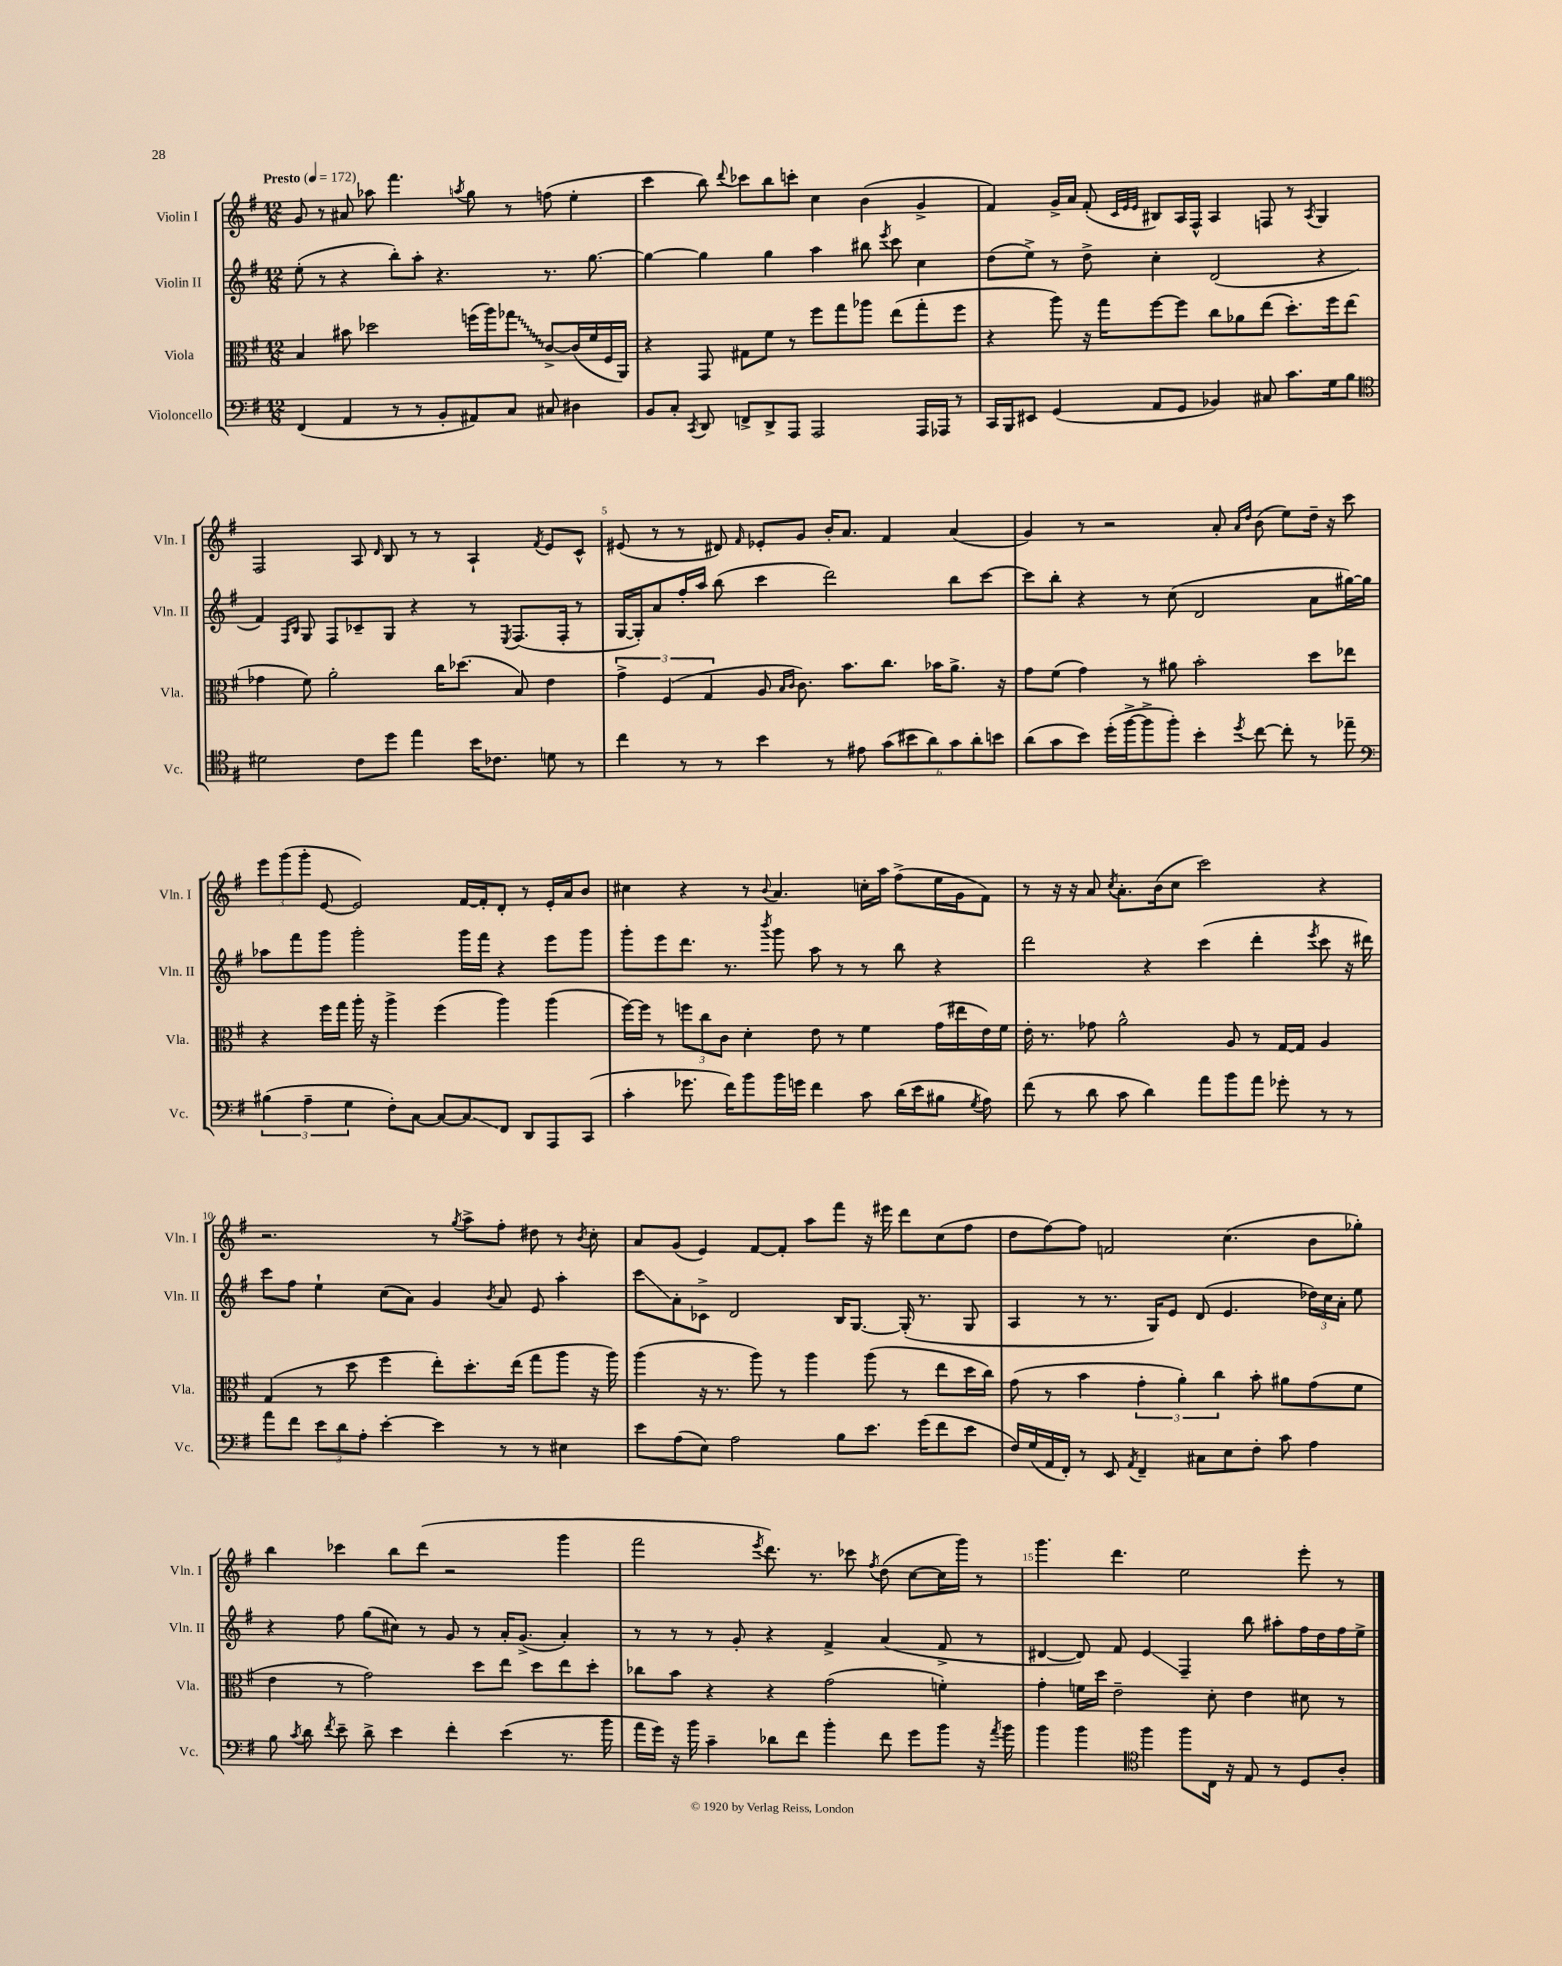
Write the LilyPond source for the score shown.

<<
\new StaffGroup <<
\new Staff = "s0" \with { instrumentName = "Violin I" shortInstrumentName = "Vln. I" } {
    \clef treble \key g \major \numericTimeSignature \time 12/8 \tempo "Presto" 4 = 172
    \autoBeamOff g'8 r8 ais'8 aes''8 fis'''4. \acciaccatura { a''8 } g''8 r8 f''8( e''4-. |
    c'''4 b''8) \appoggiatura { d'''8 } ces'''8[ b''8 c'''8]-. c''4 b'4( g'4-> |
    fis'4) g'16[-> a'16] fis'8-.( \grace { c'32[ e'32 e'32] } bis8[) a16 fis16]-^ a4 f8 r8 \acciaccatura { a8 } g4 |
    fis2 a8 \grace { d'16 } b8 r8 r8 a4-! \acciaccatura { fis'8 } e'8[ c'8]-^ |
    eis'8( r8 r8 dis'8) \grace { fis'16 } ees'8[-. g'8] b'16[-. a'8.] fis'4 a'4( |
    g'4) r8 r2 a'8-. \grace { a'16[ d''16] } b'8( e''8[) d''16]-- r16 c'''8 |
    \tuplet 3/2 { e'''8[ g'''8( g'''8]-. } e'8~ e'2) fis'16[~ fis'16-. d'8]-. r8 e'16[-. a'16 b'8] |
    cis''4 r4 r8 \appoggiatura { b'8 } a'4. c''16[-. a''16] fis''8[->( e''16 g'16 fis'8]) |
    r8 r16 r16 a'8 \acciaccatura { c''8 } a'8.[-. b'16( c''8] c'''2) r4 |
    r2. r8 \acciaccatura { g''8 } a''8[-> fis''8]-. dis''8 r8 \acciaccatura { b'8 } c''8-. |
    a'8[ g'8]( e'4) fis'8[~ fis'8]-. a''8[ fis'''8] r16 eis'''16 d'''8[ c''8( fis''8] |
    d''8[ fis''8~) fis''8] f'2 c''4.( b'8[ ges''8]-.) |
    b''4 ces'''4 b''8[ d'''8]( r2 g'''4 |
    fis'''2 \acciaccatura { e'''8 } d'''8.) r8. ces'''8 \acciaccatura { fis''8 } d''8( c''8[~ c''16 g'''16]) r8 |
    g'''4. d'''4. e''2 e'''8-. r8 \bar "|." |
}
\new Staff = "s1" \with { instrumentName = "Violin II" shortInstrumentName = "Vln. II" } {
    \clef treble \key g \major \numericTimeSignature \time 12/8
    \autoBeamOff e''8-.( r8 r4 b''8[-.) a''8]-. r4. r8. g''8.~ |
    g''4~ g''4 g''4 a''4 bis''8 \acciaccatura { e'''8 } c'''8 c''4 |
    d''8[( e''8]->) r8 d''8-> c''4-. d'2( r4 |
    fis'4) \grace { fis16[ b16] } g8 fis8[ ces'8-- g8] r4 r8 \acciaccatura { e8 } fis8.[( fis16]-. r8 |
    g16[~ g16-.) a'8 fis''16-. a''16] b''8( c'''4 d'''2) b''8[ c'''8]~ |
    c'''8[ b''8]-. r4 r8 c''8( d'2 a'8[ gis''16~) gis''16] |
    aes''8[ fis'''8 g'''8] g'''2-. g'''16[ fis'''16] r4 e'''8[ g'''8] |
    g'''8[-. e'''8 d'''8.] r8. \acciaccatura { b'''8 } g'''8 a''8 r8 r8 b''8 r4 |
    d'''2 r4 c'''4( d'''4-. \acciaccatura { e'''8 } c'''8 r16 dis'''16) |
    c'''8[ fis''8] e''4-! c''8[( a'8]) g'4 \acciaccatura { b'8 } a'8 e'8 a''4-. |
    c'''8[\glissando a'8-. ces'8]-> d'2 b16[ g8.]~ g16-.( r8. g8 |
    a4 r8 r8. g16[) e'8] d'8( e'4. \tuplet 3/2 { des''16[) c''16 a'16]-. } e''8 |
    r4 fis''8 g''8[( cis''8]) r8 g'8 r8 a'16[-. g'8.]->( a'4-.) |
    r8 r8 r8 g'8-. r4 fis'4-> a'4( fis'8-> r8 |
    dis'4~ dis'8) fis'8 e'4\glissando fis4-- b''8 ais''8[-. fis''16 d''16 fis''16 e''16]-> \bar "|." |
}
\new Staff = "s2" \with { instrumentName = "Viola" shortInstrumentName = "Vla." } {
    \clef alto \key g \major \numericTimeSignature \time 12/8
    \autoBeamOff b4 bis'8 des''2 f''16[( a''16) \once \override Glissando.style = #'zigzag ges''8]\glissando c'8[~-> c'16( fis'16 fis16 a,16]) |
    r4 g,8 gis8[ fis'8] r8 fis''8[ g''8 aes''8] e''8[( g''8-. fis''8] |
    r4 a''8) r16 g''16[ fis''8~ fis''8] c''8[ aes'8 e''8]( d''8.[-.) fis''16 e''8]( |
    ges'4 fis'8) a'2-. c''16[ des''8.]( b8) e'4 |
    \tuplet 3/2 { g'4-> fis4( g4 } a8 \grace { b16[ c'16] } c'8.) b'8.[ c''8.] bes'16[ a'8.]-> r16 |
    g'8[ fis'8]( g'4) r8 ais'8 b'2-. d''8[ ees''8] |
    r4 fis''16[ g''16] a''16-. r16 a''4-> fis''4( a''4) a''4( |
    fis''16[~) fis''16] r8 \tuplet 3/2 { f''8[ c''8 c'8] } d'4-. e'8 r8 fis'4 g'16[( eis''16 e'16) fis'16] |
    e'16-. r8. ges'8 a'2-^ a8 r8 g16[~ g16] a4 |
    g4( r8 d''8 fis''4 e''8[-.) d''8.-. e''16]( g''8[ a''8] r16 a''16) |
    a''4( r16 r8. a''8) r8 a''4 a''8( r8 e''8[ d''16 c''16]) |
    g'8( r8 b'4 \tuplet 3/2 { g'4-. a'4-.) c''4 } b'8-. ais'8[ g'8( fis'8] |
    e'4 r8 g'2) d''8[ e''8] d''8[ e''8 d''8]-. |
    ces''8[ b'8] r4 r4 g'2( f'4-.) |
    g'4-. f'16[ d''16] e'2-- d'8-. e'4 dis'8 r8 \bar "|." |
}
\new Staff = "s3" \with { instrumentName = "Violoncello" shortInstrumentName = "Vc." } {
    \clef bass \key g \major \numericTimeSignature \time 12/8
    \autoBeamOff fis,4( a,4 r8 r8 b,8[-. ais,8) c8] cis8 dis4 |
    b,8[ c8]-. \acciaccatura { c,8 } d,8 f,8[-> d,8-> a,,8] a,,2 a,,16[ aes,,16] r8 |
    c,16[ b,,16 eis,8] g,4( a,8[ g,8] bes,4) cis8 c'8.[ g16 b8] |
    \clef tenor dis'2 c'8[ d''8] e''4 b'16[ ces'8.] d'8 r8 |
    c''4 r8 r8 b'4 r8 eis'8 \tuplet 6/4 { g'8[( bis'8 a'8) g'8 a'8-. b'8] } |
    a'8[( g'8 b'8]) d''16[-.( fis''16~-> fis''8-> fis''8]-.) b'4-. \acciaccatura { d''8 } c''8~ c''8-. r8 ees''8-- |
    \clef bass \tuplet 3/2 { bis4( a4-- g4 } fis8[-.) c8]~ c8[~ c8\glissando fis,8] d,8[ a,,8 c,8]( |
    c'4-. ges'8. fis'16[) b'8 b'16 g'16] fis'4 c'8 d'16[( e'16 bis8] \acciaccatura { g8 } a8) |
    fis'8( r8 d'8 c'8 d'4) a'8[ b'8 a'8] ges'8-. r8 r8 |
    a'8[ fis'8] \tuplet 3/2 { e'8[ d'8 a8]-. } e'4~-. e'4 r8 r8 eis4 |
    e'8[ a8( e8]) a2 b8[ e'8.] g'16[( fis'8 e'8] |
    fis16[) g16( a,16 fis,16]-.) r8 e,8 \acciaccatura { a,8 } fis,4-- cis8[ e8 fis8]-. c'8 a4 |
    b8 \acciaccatura { c'8 } d'8 \acciaccatura { fis'8 } e'8-- d'8-> e'4 fis'4-. e'4( r8. b'16 |
    a'16[ g'16]) r16 b'16 c'4-- des'8[ fis'8] b'4-. fis'8 g'8[ b'8] r16 \acciaccatura { a'8 } b'16 |
    b'4 b'4 \clef tenor fis''4 fis''8[ c16] r16 e8 r8 d8[ a8]-. \bar "|." |
}
>>
>>
\layout { \context { \Score \override BarNumber.break-visibility = ##(#f #t #t) barNumberVisibility = #(every-nth-bar-number-visible 5) } }
